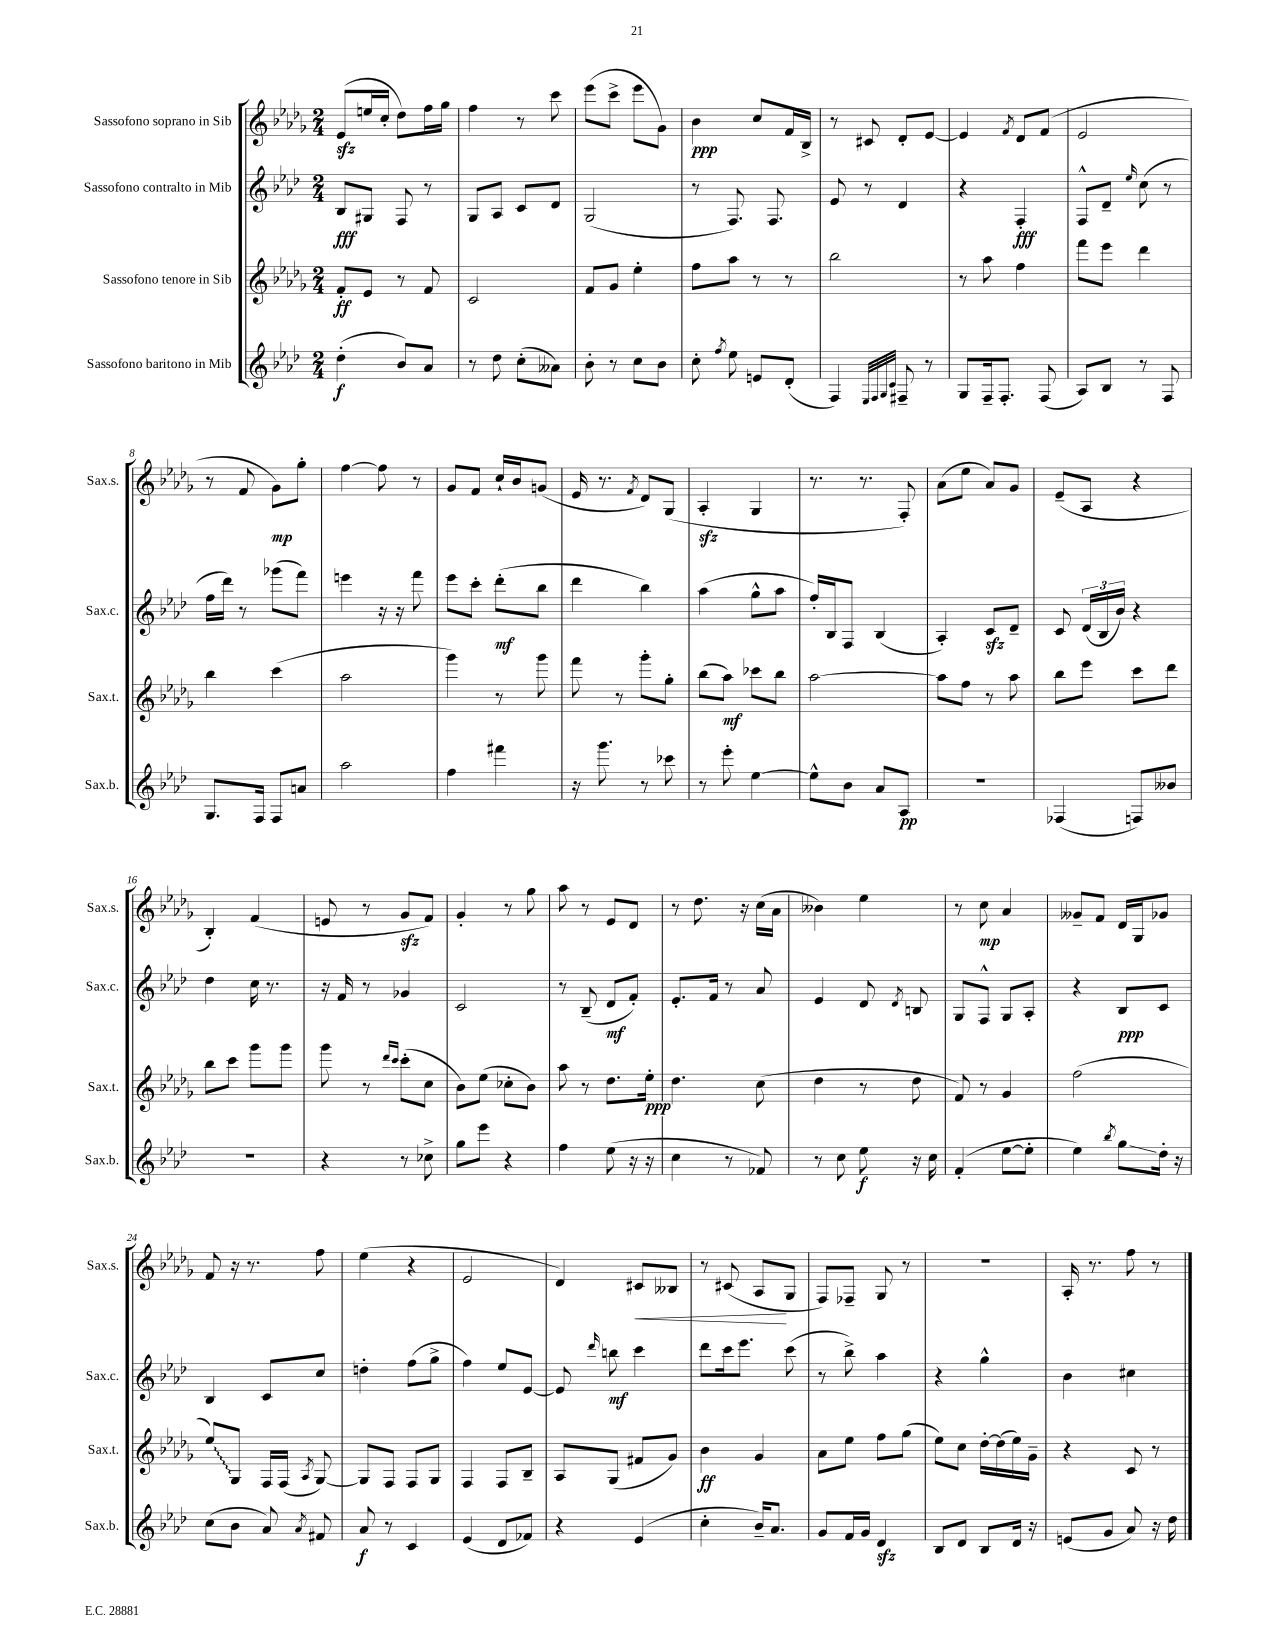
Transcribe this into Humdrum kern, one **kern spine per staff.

**kern	**kern	**kern	**kern
*staff4	*staff3	*staff2	*staff1
*clefG2	*clefG2	*clefG2	*clefG2
*k[b-e-a-d-]	*k[b-e-a-d-g-]	*k[b-e-a-d-]	*k[b-e-a-d-g-]
*M2/4	*M2/4	*M2/4	*M2/4
(4dd-'\	8f'/L	8B-/L	(8e-/L
.	8e-/J	8G#/J	16ee/L
.	.	.	16cc'/JJ
8b-/L)	8r	8F/	8dd-\L)
8a-/J	8f/	8r	16ff\L
.	.	.	16gg-\JJ
=	=	=	=
8r	2c/	8G/L	4ff\
8dd-\	.	8A-/J	.
(8cc'\L	.	8c/L	8r
8a--\J)	.	8d-/J	8ccc\
=	=	=	=
8b-'\	8f/L	(2G/	(8eee-\L
8r	8g-/J	.	8ccc^\J
8cc\L	4ee-'\	.	8eee-\L
8b-\J	.	.	8g-\J)
=	=	=	=
8cc'\	8ff\L	8r	4b-\
8qff/	.	.	.
8ee-\	8aa-\J	8.F/)	.
8e/L	8r	.	8cc/L
.	.	8.F/	.
(8d-'/J	8r	.	16f/L
.	.	.	16B-^/JJ
=	=	=	=
4F/)	2bb-\	8e-/	8r
.	.	8r	8c#/
32qqE-/LLL	.	.	.
32qqF/	.	.	.
32qqG/	.	.	.
32qqc/JJJ	.	.	.
8F#~/	.	4d-/	8d-'/L
8r	.	.	[8e-/J
=	=	=	=
8G/L	8r	4r	4e-/]
16F~/k	8aa-\	.	.
8.F'/J	.	.	.
.	.	.	8qf/
.	4ff\	4F'/	8d-/L
(8F/	.	.	(8f/J
=	=	=	=
8A-/L)	8fff\L	8F^^/L	2e-/
8B-/J	8eee-\J	8d-~/J	.
.	.	16qqee-/	.
8r	4ddd-\	(8cc\	.
8F/	.	8r	.
=	=	=	=
8.G/L	4bb-\	16ff\LL	8r
.	.	16ddd-\JJ)	.
.	.	8r	8f/
16F/Jk	.	.	.
8F/L	(4ccc\	(8ggg-\L	8g-\L)
8a/J	.	8fff\J)	8gg-'\J
=	=	=	=
2aa-\	2aa-\	4eee\	[4ff\
.	.	16r	8ff\]
.	.	16r	.
.	.	8fff\	8r
=	=	=	=
4ff\	4ggg-\)	8eee-\L	8g-/L
.	.	8ccc'\J	8f/J
4fff#\	8r	(8ddd-'\L	16cc`/LL
.	.	.	16b-/J
.	8ggg-\	8bb-\J	(8g/J
=	=	=	=
16r	8fff\	4ddd-\	16e-/
8.ggg\	.	.	8.r
.	8r	.	.
.	.	.	8qf/
8r	8ggg-'\L	4bb-\)	8d-/L)
8ccc-\	8gg-'\J	.	(8G-/J
=	=	=	=
8r	(8bb-\L	(4aa-\	4A-'/
8eee-'\	8aa-\J)	.	.
[4ee-\	8ccc-\L	8gg^^\L	4G-/
.	8bb-\J	8aa-\J	.
=	=	=	=
8ee-^^\]L	[2aa-\	16ff'/LL)	8.r
.	.	16B-/J	.
8b-\J	.	8F/J	.
.	.	.	8.r
8a-/L	.	(4B-/	.
8A-/J	.	.	8F'/)
=	=	=	=
2r	8aa-\]L	4A-'/)	(8a-\L
.	8ff\J	.	8ee-\J
.	8r	8c/L	8a-/L)
.	8aa-\	8d-~/J	8g-/J
=	=	=	=
(4F-/	8bb-\L	8c/	(8e-~/L
.	8eee-\J	(24d-/LL	8A-/J
.	.	24B-/	.
.	.	24b-/JJ)	.
8F/L)	8ccc\L	4r	4r
8b--/J	8ddd-\J	.	.
=	=	=	=
2r	8bb-\L	4dd-\	4B-'/)
.	8ccc\J	.	.
.	8ggg-\L	16cc\	(4f/
.	.	8.r	.
.	8ggg-\J	.	.
=	=	=	=
4r	8ggg-\	16r	8e/
.	.	16f/	.
.	8r	8r	8r
.	16qqddd-/LL	.	.
.	16qqccc/JJ	.	.
8r	(8ccc'\L	4g-/	8g-/L
8cc-^\	8cc\J	.	8f/J)
=	=	=	=
8gg\L	8b-\L)	2c/	4g-'/
8eee-\J	(8ee-\J	.	.
4r	8cc-'\L	.	8r
.	8b-\J)	.	8gg-\
=	=	=	=
4ff\	8aa-\	8r	8aa-\
.	8r	(8B-~/	8r
(8ee-\	8.dd-\L	8d-/L	8e-/L
16r	.	8f'/J)	8d-/J
16r	16ee-'\Jk	.	.
=	=	=	=
4cc\	4.dd-\	8.e-'/L	8r
.	.	.	8.dd-\
.	.	16f/Jk	.
8r	.	8r	.
.	.	.	16r
8f-/)	(8cc\	8a-/	(16cc\LL
.	.	.	16a-\JJ
=	=	=	=
8r	4dd-\	4e-/	4b--\)
8cc\	.	.	.
8ee-\	8r	8d-/	4ee-\
.	.	8qd-/	.
16r	8dd-\	8B/	.
16cc\	.	.	.
=	=	=	=
(4f'/	8f/)	8G/L	8r
.	8r	8F^^/J	8cc\
[8ee-\L	4g-/	8G/L	4a-/
8ee-'\]J	.	8A-'/J	.
=	=	=	=
4ee-\)	(2ff\	4r	8g--~/L
.	.	.	8f/J
8qbb-/	.	.	.
8gg\L	.	8B-/L	16d-/LL
.	.	.	16G-/J
16dd-'\Jk	.	8c/J	8g-/J
16r	.	.	.
=	=	=	=
(8cc\L	8ee-/L)	4B-/	8f/
8b-\J	8G-/J	.	16r
.	.	.	8.r
8a-/)	16F/LL	8c/L	.
.	(16F/JJ	.	.
8qa-/	8qA-/	.	.
8f#/	[8G-/)	8cc/J	8ff\
=	=	=	=
8a-/	8G-/]L	4dd'\	(4ee-\
8r	8F/J	.	.
4c/	8F/L	(8ff\L	4r
.	8G-/J	8gg^\J	.
=	=	=	=
(4e-/	4F/	4ff\)	2e-/
8d-/L	8F/L	8ee-/L	.
8f-/J)	8B-~/J	[8e-/J	.
=	=	=	=
4r	8A-/L	8e-/]	4d-/)
.	.	16qqddd-/	.
.	(8G-/J	8bb\	.
(4e-/	8f#/L	4ccc\	8c#/L
.	8g-/J)	.	8B--/J
=	=	=	=
4cc'\	4b-\	8ddd-\L	8r
.	.	16ccc\k	(8c#/
.	.	8.eee-\J	.
16b-~/LK)	4g-/	.	8A-/L
8.a-/J	.	.	.
.	.	(8ccc\	8G-/J
=	=	=	=
8g/L	8a-\L	8r	8F/L)
16f/L	8ee-\J	8bb-^\)	8F-~/J
16g/JJ	.	.	.
4d-/	8ff\L	4aa-\	8G-/
.	(8gg-\J	.	8r
=	=	=	=
8B-/L	8ee-\L)	4r	2r
8d-/J	8cc\J	.	.
8B-/L	[16dd-'\LL	4gg^^\	.
.	(16dd-\]	.	.
16d-/Jk	16ee-\)	.	.
16r	16g-~\JJ	.	.
=	=	=	=
(8e/L	4r	4b-\	16A-'/
.	.	.	8.r
8g/J	.	.	.
8a-/)	8c/	4cc#\	8ff\
16r	8r	.	8r
16dd-\	.	.	.
==	==	==	==
*-	*-	*-	*-
